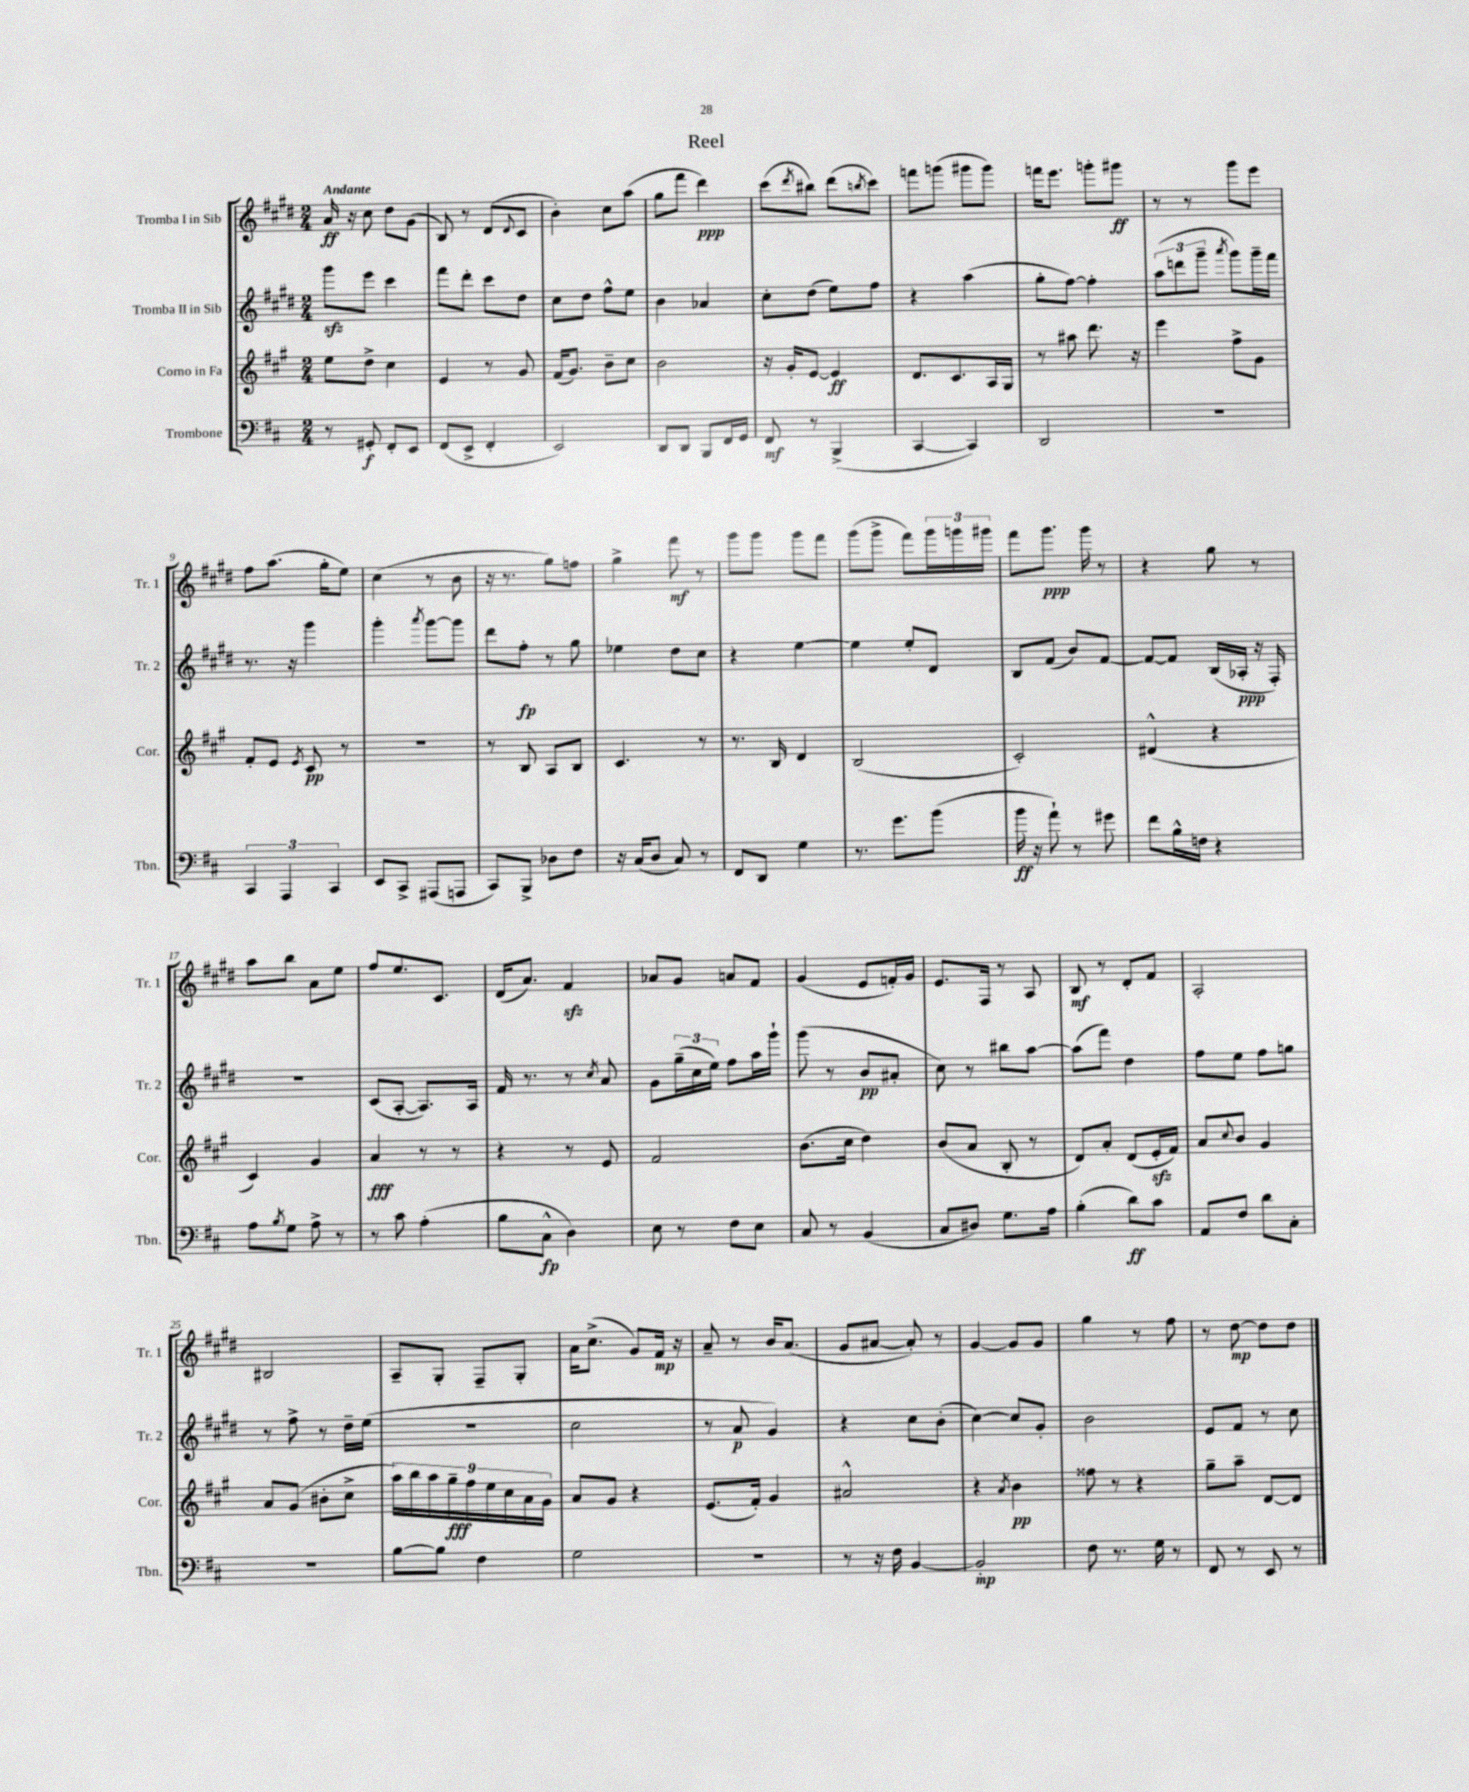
\header { title = "Reel" }
<<
\new StaffGroup <<
\new Staff = "s0" \with { instrumentName = "Tromba I in Sib" shortInstrumentName = "Tr. 1" } {
    \clef treble \key e \major \numericTimeSignature \time 2/4 \tempo "Andante"
    a'16\ff r16 cis''8 dis''8 gis'8( |
    b8) r8 dis'8( \appoggiatura { dis'8 } cis'8 |
    b'4-.) cis''8 a''8( |
    gis''8 fis'''8 dis'''4\ppp) |
    cis'''8( \acciaccatura { dis'''8 } bis''8) dis'''8( \acciaccatura { b''8 } cis'''8) |
    f'''8 g'''8( gis'''8 gis'''8) |
    f'''16 e'''8. g'''8-. gis'''8\ff |
    r8 r8 gis'''8 e'''8 |
    fis''8 a''8.( gis''16-. e''8) |
    cis''4( r8 b'8 |
    r16 r8. gis''8) f''8 |
    gis''4-> fis'''8\mf r8 |
    gis'''8 gis'''8 gis'''8 fis'''8 |
    gis'''8( gis'''8-> fis'''8) \tuplet 3/2 { gis'''16 g'''16 gis'''16 } |
    fis'''8 gis'''8.\ppp gis'''16 r8 |
    r4 gis''8 r8 |
    a''8 b''8 a'8 e''8 |
    fis''8 e''8. cis'8. |
    dis'16( a'8.) fis'4\sfz |
    aes'8 gis'8 a'8 fis'8 |
    gis'4( e'8 f'16-.) gis'16 |
    e'8. fis16 r8 a8 |
    b8\mf r8 dis'8-. fis'8 |
    a2-. |
    bis2 |
    a8-- gis8-. fis8-- gis8-. |
    a'16 cis''8.->( gis'8) fis'16\mp r16 |
    a'8-- r8 b'16 a'8.( |
    gis'8 ais'8~ ais'8-.) r8 |
    gis'4~ gis'8 gis'8 |
    gis''4 r8 fis''8 |
    r8 dis''8~\mp dis''8 dis''8 \bar "|." |
}
\new Staff = "s1" \with { instrumentName = "Tromba II in Sib" shortInstrumentName = "Tr. 2" } {
    \clef treble \key e \major \numericTimeSignature \time 2/4
    gis'''8\sfz e'''8 cis'''4 |
    fis'''8 dis'''8-. cis'''8 dis''8 |
    cis''8 dis''8 fis''8-^ e''8 |
    b'4 aes'4 |
    cis''8-. dis''8( e''8) fis''8 |
    r4 a''4( |
    gis''8-. fis''8~) fis''4-. |
    \tuplet 3/2 { a''8( d'''8 gis'''8-- } \acciaccatura { a'''8 } gis'''8) gis'''16-- fis'''16 |
    r8. r16 gis'''4 |
    gis'''4-. \acciaccatura { a'''8 } gis'''8~ gis'''8 |
    dis'''8 fis''8-.\fp r8 gis''8 |
    ees''4 dis''8 cis''8 |
    r4 e''4~ |
    e''4 e''8-. dis'8 |
    b8 fis'8( b'8) fis'8~ |
    fis'8~ fis'8 b16( aes16-.\ppp r16 fis16-.) |
    r2 |
    cis'8( a8~-. a8.) a16 |
    fis'16 r8. r8 \acciaccatura { cis''8 } a'8 |
    gis'8 \tuplet 3/2 { gis''16--( cis''16 e''16) } fis''8 a''16 gis'''16-! |
    gis'''8( r8 b'8\pp ais'8-. |
    cis''8) r8 bis''8 a''8~ |
    a''8( fis'''8) dis''4 |
    fis''8 e''8 fis''8 g''8 |
    r8 fis''8-> r8 dis''16-- e''16( |
    r2 |
    cis''2 |
    r8 a'8\p gis'4) |
    r4 cis''8 b'8-.( |
    cis''4~) cis''8 gis'8-. |
    b'2 |
    e'8 fis'8 r8 cis''8 \bar "|." |
}
\new Staff = "s2" \with { instrumentName = "Corno in Fa" shortInstrumentName = "Cor." } {
    \clef treble \key a \major \numericTimeSignature \time 2/4
    e''8 d''8-> cis''4 |
    e'4 r8 gis'8 |
    fis'16( gis'8.) b'8-- cis''8 |
    b'2 |
    r16 gis'16-. e'8~ e'4\ff |
    d'8. cis'8. a16 gis16 |
    r8 ais''8 d'''8. r16 |
    e'''4 fis''8-> gis'8 |
    fis'8-. e'8 \acciaccatura { e'8 } cis'8\pp r8 |
    R2 |
    r8 b8 a8 b8 |
    cis'4. r8 |
    r8. b16 d'4 |
    b2( |
    cis'2-.) |
    dis'4-^( r4 |
    cis'4) gis'4 |
    a'4\fff r8 r8 |
    r4 r8 e'8 |
    fis'2 |
    b'8.( cis''16 d''4) |
    b'8( a'8 b8-. r8 |
    d'8) a'8-. d'8( e'16-.\sfz fis'16) |
    a'8 \appoggiatura { cis''8 } b'8 gis'4 |
    a'8 gis'8( bis'8-. cis''8-> |
    \tuplet 9/8 { a''16) b''16 a''16 gis''16--\fff fis''16 e''16 cis''16 a'16 gis'16 } |
    a'8 gis'8 r4 |
    e'8.( fis'16-.) gis'4 |
    ais'2-^ |
    r4 \acciaccatura { a'8 } b'4\pp |
    fisis''8 r8 r4 |
    gis''8-- a''8-- d'8~ d'8 \bar "|." |
}
\new Staff = "s3" \with { instrumentName = "Trombone" shortInstrumentName = "Tbn." } {
    \clef bass \key d \major \numericTimeSignature \time 2/4
    r8 gis,8-.\f fis,8-. e,8 |
    fis,8( e,8-> fis,4-. |
    e,2) |
    d,8 d,8 b,,8 fis,16 g,16 |
    fis,8\mf r8 b,,4->( |
    cis,4~ cis,4) |
    d,2 |
    r2 |
    \tuplet 3/2 { cis,4 a,,4 cis,4 } |
    e,8 cis,8-> ais,,8( a,,8 |
    cis,8) b,,8-> des8 fis8 |
    r16 cis16( d8 cis8) r8 |
    fis,8 d,8 g4 |
    r8. g'8. b'8( |
    b'16\ff r16 a'8-!) r8 gis'8 |
    fis'8 b16-^ f16 r4 |
    a8 \acciaccatura { b8 } g8 a8-> r8 |
    r8 cis'8 a4-.( |
    b8 cis8-^\fp d4) |
    e8 r8 fis8 e8 |
    cis8 r8 b,4( |
    cis8 dis8) g8. a16 |
    b4-.( d'8\ff) cis'8 |
    a,8 fis8 d'8 cis8-. |
    R2 |
    b8~ b8 fis4 |
    g2 |
    R2 |
    r8 r16 fis16 b,4~ |
    b,2-.\mp |
    fis8 r8. g16 r8 |
    fis,8 r8 e,8 r8 \bar "|." |
}
>>
>>
